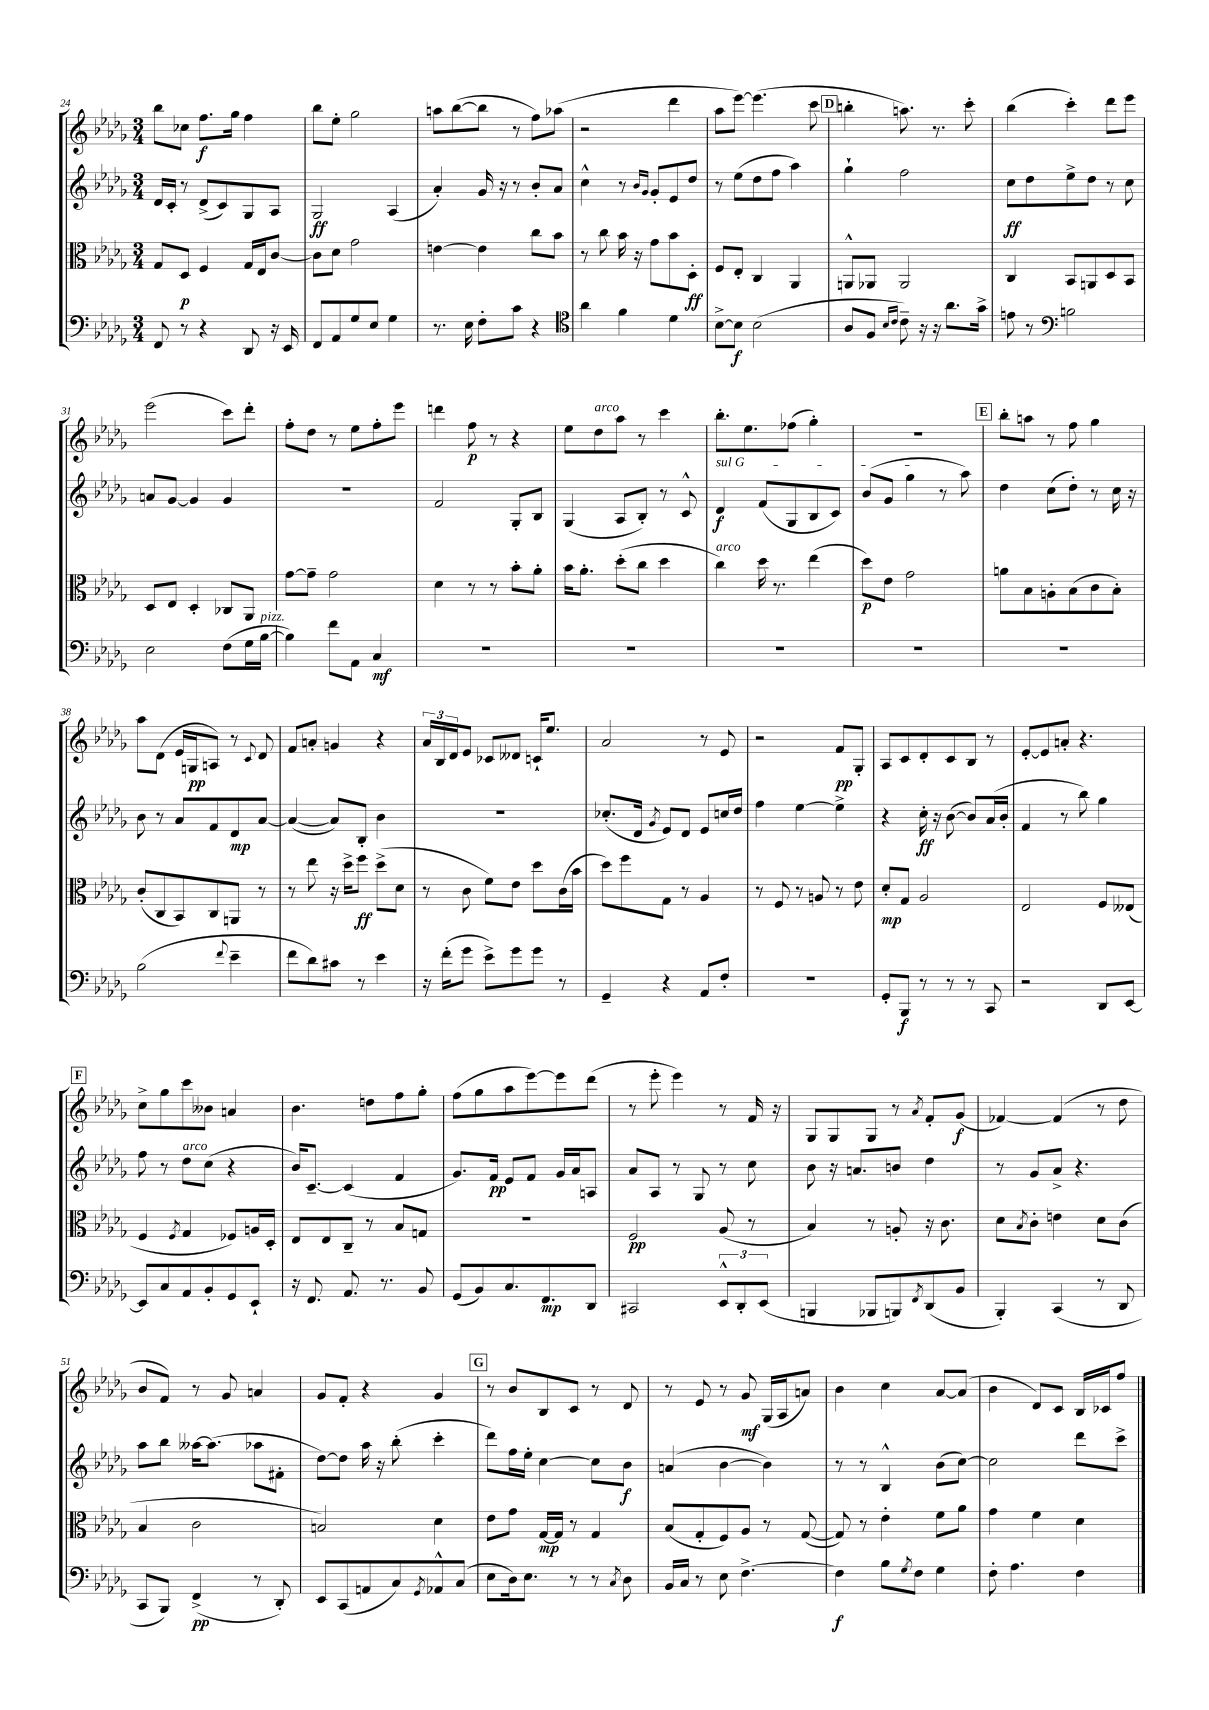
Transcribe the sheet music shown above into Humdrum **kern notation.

**kern	**kern	**kern	**kern
*staff4	*staff3	*staff2	*staff1
*clefF4	*clefC3	*clefG2	*clefG2
*k[b-e-a-d-g-]	*k[b-e-a-d-g-]	*k[b-e-a-d-g-]	*k[b-e-a-d-g-]
*M3/4	*M3/4	*M3/4	*M3/4
8FF/	8G-/L	16d-/LL	8bb-\L
.	.	16c'/JJ	.
8r	8D-/J	8r	8cc-\J
4r	4F/	(8d-^/L	8.ff\L
.	.	8c/)	.
.	.	.	16gg-\Jk
8DD-/	16G-/LL	8G-/	4ff\
.	16E-/J	.	.
16r	[8c/J	8A-/J	.
16EE-/	.	.	.
=	=	=	=
8FF/L	8c\]L	2G-/	8bb-\L
8AA-/	8d-\J	.	8ee-'\J
8G-/	2g-\	.	2gg-\
8E-/J	.	.	.
4G-\	.	(4A-/	.
=	=	=	=
8.r	[4e\	4a-'/)	8aa\L
.	.	.	([8bb-\
16E-\	.	.	.
8F'\L	4e\]	16g-/	8bb-\]J
.	.	16r	.
8c\J	.	8r	8r
4r	8cc\L	8b-'/L	8ff\L)
.	8b-\J	8a-/J	(8aa-\J
=	=	=	=
*clefC4	*	*	*
4a-\	8r	4cc^^\	2r
.	8cc\	.	.
4f\	16b-\	8r	.
.	16r	.	.
.	.	16qqb-/LL	.
.	.	16qqg-/JJ	.
.	8g-\L	8g-'/L	.
4d-\	8b-\	8e-/	4ddd-\
.	8D-'\J	8dd-/J	.
=	=	=	=
[8B-^\L	8F/L	8r	8aa-\L
8B-\]J	8E-'/J	(8ee-\L	[8eee-\J)
(2B-\	4C/	8dd-\	(4.eee-\]
.	.	8ff\J	.
.	4AA-/	4aa-\)	.
.	.	.	8ccc\
=	=	=	=
8A-/L	8AA^^/L	4gg-`\	4bb'\
8F/J	8AA-/J	.	.
16qqB-/LL	.	.	.
16qqc/JJ	.	.	.
8c~\)	2AA-/	2ff\	8.aa\)
16r	.	.	.
16r	.	.	8.r
8.a-\L	.	.	.
.	.	.	8ccc'\
16g-^\Jk	.	.	.
=	=	=	=
8e\	4C/	8cc\L	(4bb-\
8r	.	8dd-\	.
*clefF4	*	*	*
2B\	8BB-/L	8ee-^\	4ccc'\)
.	8AA/	8dd-\J	.
.	8D-/	8r	8ddd-\L
.	8BB-/J	8cc\	8eee-\J
=	=	=	=
2E-\	8D-/L	8a/L	(2eee-\
.	8E-/J	[8g-/J	.
.	4D-'/	4g-/]	.
(8F\L	8C-/L	4g-/	8ccc\L)
16G-\L	8AA-/J	.	8ddd-'\J
[16B-\JJ	.	.	.
=	=	=	=
4B-\])	[8g-\L	2.r	8ff'\L
.	8g-~\]J	.	8dd-\J
8f\L	2g-\	.	8r
8AA-\J	.	.	8ee-\L
4C/	.	.	8ff'\
.	.	.	8eee-\J
=	=	=	=
2.r	4d-\	2f/	4ddd\
.	8r	.	8ff\
.	8r	.	8r
.	8b-'\L	8G-'/L	4r
.	8a-'\J	8B-/J	.
=	=	=	=
2.r	16b-\LK	(4G-/	8ee-\L
.	8.a-'\J	.	.
.	.	.	8dd-\
.	(8dd-'\L	8A-/L	8aa-\J
.	8cc\J	8B-'/J)	8r
.	4dd-\	8r	4ccc\
.	.	8c^^/	.
=	=	=	=
2.r	4cc\)	4d-/	8.bb-'\L
.	.	.	8.ee-\
.	16dd-\	(8f/L	.
.	8.r	.	.
.	.	8G-/	(8ff-\J
.	(4ee-\	8B-/	4gg-'\)
.	.	8c/J)	.
=	=	=	=
2.r	8dd-\L)	(8b-/L	2.r
.	8e-\J	8g-/J	.
.	2g-\	4gg-\	.
.	.	8r	.
.	.	8aa-\)	.
=	=	=	=
2.r	8a\L	4dd-\	8bb-'\L
.	8B-\	.	8aa\J
.	8A'\	(8cc\L	8r
.	(8B-\	8dd-'\J)	8ff\
.	8c\	8r	4gg-\
.	8B-'\J)	16cc\	.
.	.	16r	.
=	=	=	=
(2B-\	(8c'/L	8b-\	8aa-\L
.	8C/	8r	(8d-\J
.	8BB-/)	8a-/L	16e-/LL
.	.	.	16G/J
.	8C/	8f/	8A/J)
8qqf/	.	.	.
4e-~\	8AA/J	8d-/	8r
.	.	.	8qqc/
.	8r	[8a-/J	8d-/
=	=	=	=
8f\L	8r	(4a-/_	8f/L
8d-\)	8ee-\	.	8a'/J
8c#\J	16r	8a-/]L)	4g/
.	16dd-^\LK	.	.
8r	8ff\J	8B-'/J	.
4e-\	(8dd-^\L	4b-\	4r
.	8d-\J	.	.
=	=	=	=
16r	8r	2.r	24a-/LL
.	.	.	24B-/
(16f'\LK	.	.	.
.	.	.	24d-/J
8g-\J	8c\	.	8e-/J
8e-^\L)	8f\L)	.	8c-/L
8g-\	8e-\J	.	8d--/J
8g-\J	8dd-\L	.	16c`/LK
.	.	.	8.ee-/J
8r	(16c\L	.	.
.	16b-\JJ	.	.
=	=	=	=
4GG-~/	8dd-\L)	(8.cc-'/L	2a-/
.	8ff\	.	.
.	.	16d-/Jk	.
.	.	8qg-/	.
4r	8G-\J	8e-/L)	.
.	8r	8d-/J	.
8AA-/L	4A-/	8e-/L	8r
8F'/J	.	16cc/L	8e-/
.	.	16dd-/JJ	.
=	=	=	=
2.r	8r	4ff\	2r
.	8F/	.	.
.	8r	[4ee-\	.
.	8A/	.	.
.	8r	4ee-^\]	8f/L
.	8e-\	.	8G-'/J
=	=	=	=
8GG-'/L	8d-'/L	4r	8A-/L
8BBB-/J	8G-/J	.	8c/
8r	2A-/	16cc'\	8d-'/
.	.	16r	.
8r	.	([8b-\	8c/
8r	.	8b-/]L)	8B-/J
8CC/	.	(16a-/L	8r
.	.	16b-'/JJ	.
=	=	=	=
2r	2E-/	4f/	[8e-'/L
.	.	.	8e-/]
.	.	8r	8a'/J
.	.	8bb-\)	4.r
8DD-/L	8F/L	4gg-\	.
[8EE-/J	(8E--/J	.	.
=	=	=	=
8EE-/]L	4F/	8ff\	8cc^\L
8C/	.	8r	8gg-\
.	8qF/	.	.
8AA-/	4G-/	8dd-\L	8ccc\
8BB-'/	.	(8cc\J	8b--\J
8GG-/	8F-/L)	4r	4a/
8EE-`/J	16A/L	.	.
.	16D-'/JJ	.	.
=	=	=	=
16r	8E-/L	16b-/LK)	4.b-\
8.FF/	.	[8.c~/J	.
.	8E-/	.	.
8.AA-/	8C~/J	(4c/]	.
.	8r	.	8dd\L
8.r	.	.	.
.	8B-/L	4f/	8ff\
8BB-/	8G/J	.	8gg-'\J
=	=	=	=
(8GG-/L	2.r	8.g-/L)	(8ff\L
8BB-/)	.	.	8gg-\
.	.	16f/Jk	.
8.C/	.	8e-/L	8aa-\
.	.	8f/J	[8eee-\)
8.FF/	.	.	.
.	.	16g-/LL	8eee-\]
.	.	16a-/J	.
8DD-/J	.	8A/J	(8ddd-\J
=	=	=	=
2CC#/	2F/	8a-/L	8r
.	.	8A-/J	8eee-'\
.	.	8r	4eee-\)
.	.	8G-/	.
12EE-^^/L	(8A-/	8r	8r
12DD-'/	.	.	.
.	8r	8cc\	16f/
(12EE-/J	.	.	.
.	.	.	16r
=	=	=	=
4BBB/	4B-/)	8b-\	8G-/L
.	.	16r	8G-/
.	.	8.a/L	.
8BBB-/L	8r	.	8G-/J
8BBB/)	8A'/	8b/J	8r
8qFF/	.	.	8qa-/
(8DD-/	16r	4dd-\	8f'/L
.	8.c\	.	.
8BB-/J	.	.	(8g-/J
=	=	=	=
4BBB-'/)	8d-\L	8r	[4f-/)
.	8qB-/	.	.
.	8c'\J	8g-/L	.
(4CC/	4e\	8a-^/J	(4f-/]
.	.	4.r	.
8r	8d-\L	.	8r
8DD-/	(8c\J	.	8dd-\
=	=	=	=
8CC/L	4B-/	8aa-\L	8b-/L
8BBB-/J)	.	8bb-\J	8f/J)
(4FF^/	2c\	[16aa--\LK	8r
.	.	(8.aa--\]J	.
.	.	.	8g-/
8r	.	8aa-\L	4a/
8DD-'/)	.	8f#'\J	.
=	=	=	=
8EE-/L	2B/)	[8dd-\L)	8g-/L
(8CC/	.	8dd-\]J	8f'/J
8AA/	.	16aa-\	4r
.	.	16r	.
8C/)	.	(8bb-'\	.
8qGG-/	.	.	.
8AA-^^/	4d-\	4ccc'\	4g-/
(8C/J	.	.	.
=	=	=	=
8E-\L	8e-\L	8ddd-\L)	8r
16D-\k)	8g-\J	16ff\L	8b-/L
8.E-\J	.	16ee-'\JJ	.
.	[16G-/LL	[4cc\	8B-/
.	16G-/]JJ	.	.
8r	8r	.	8c/J
8r	4G-/	8cc\]L	8r
8qC/	.	.	.
8D-\	.	8b-\J	8d-/
=	=	=	=
16BB-/LL	(8B-/L	(4a/	8r
16C/JJ	.	.	.
8r	8G-'/	.	8e-/
8E-\	8F/)	[4b-\	8r
[4.F^\	8A-/J	.	8g-/
.	8r	4b-\])	(16G-/LL
.	.	.	16A-/J
.	([8G-/	.	8a/J)
=	=	=	=
4F\]	8G-/])	8r	4b-\
.	8r	8r	.
8B-\L	4e-'\	4B-^^/	4cc\
8qG-/	.	.	.
8F\J	.	.	.
4G-\	8f\L	(8b-\L	[8a-/L
.	8a-\J	[8cc\J)	(8a-/]J
=	=	=	=
8F'\	4g-\	2cc\]	4b-\
4.A-\	.	.	.
.	4f\	.	8d-/L)
.	.	.	8c/J
4F\	4d-\	8ddd-\L	16B-/LL
.	.	.	16c-/J
.	.	8ccc^\J	8ff/J
==	==	==	==
*-	*-	*-	*-
